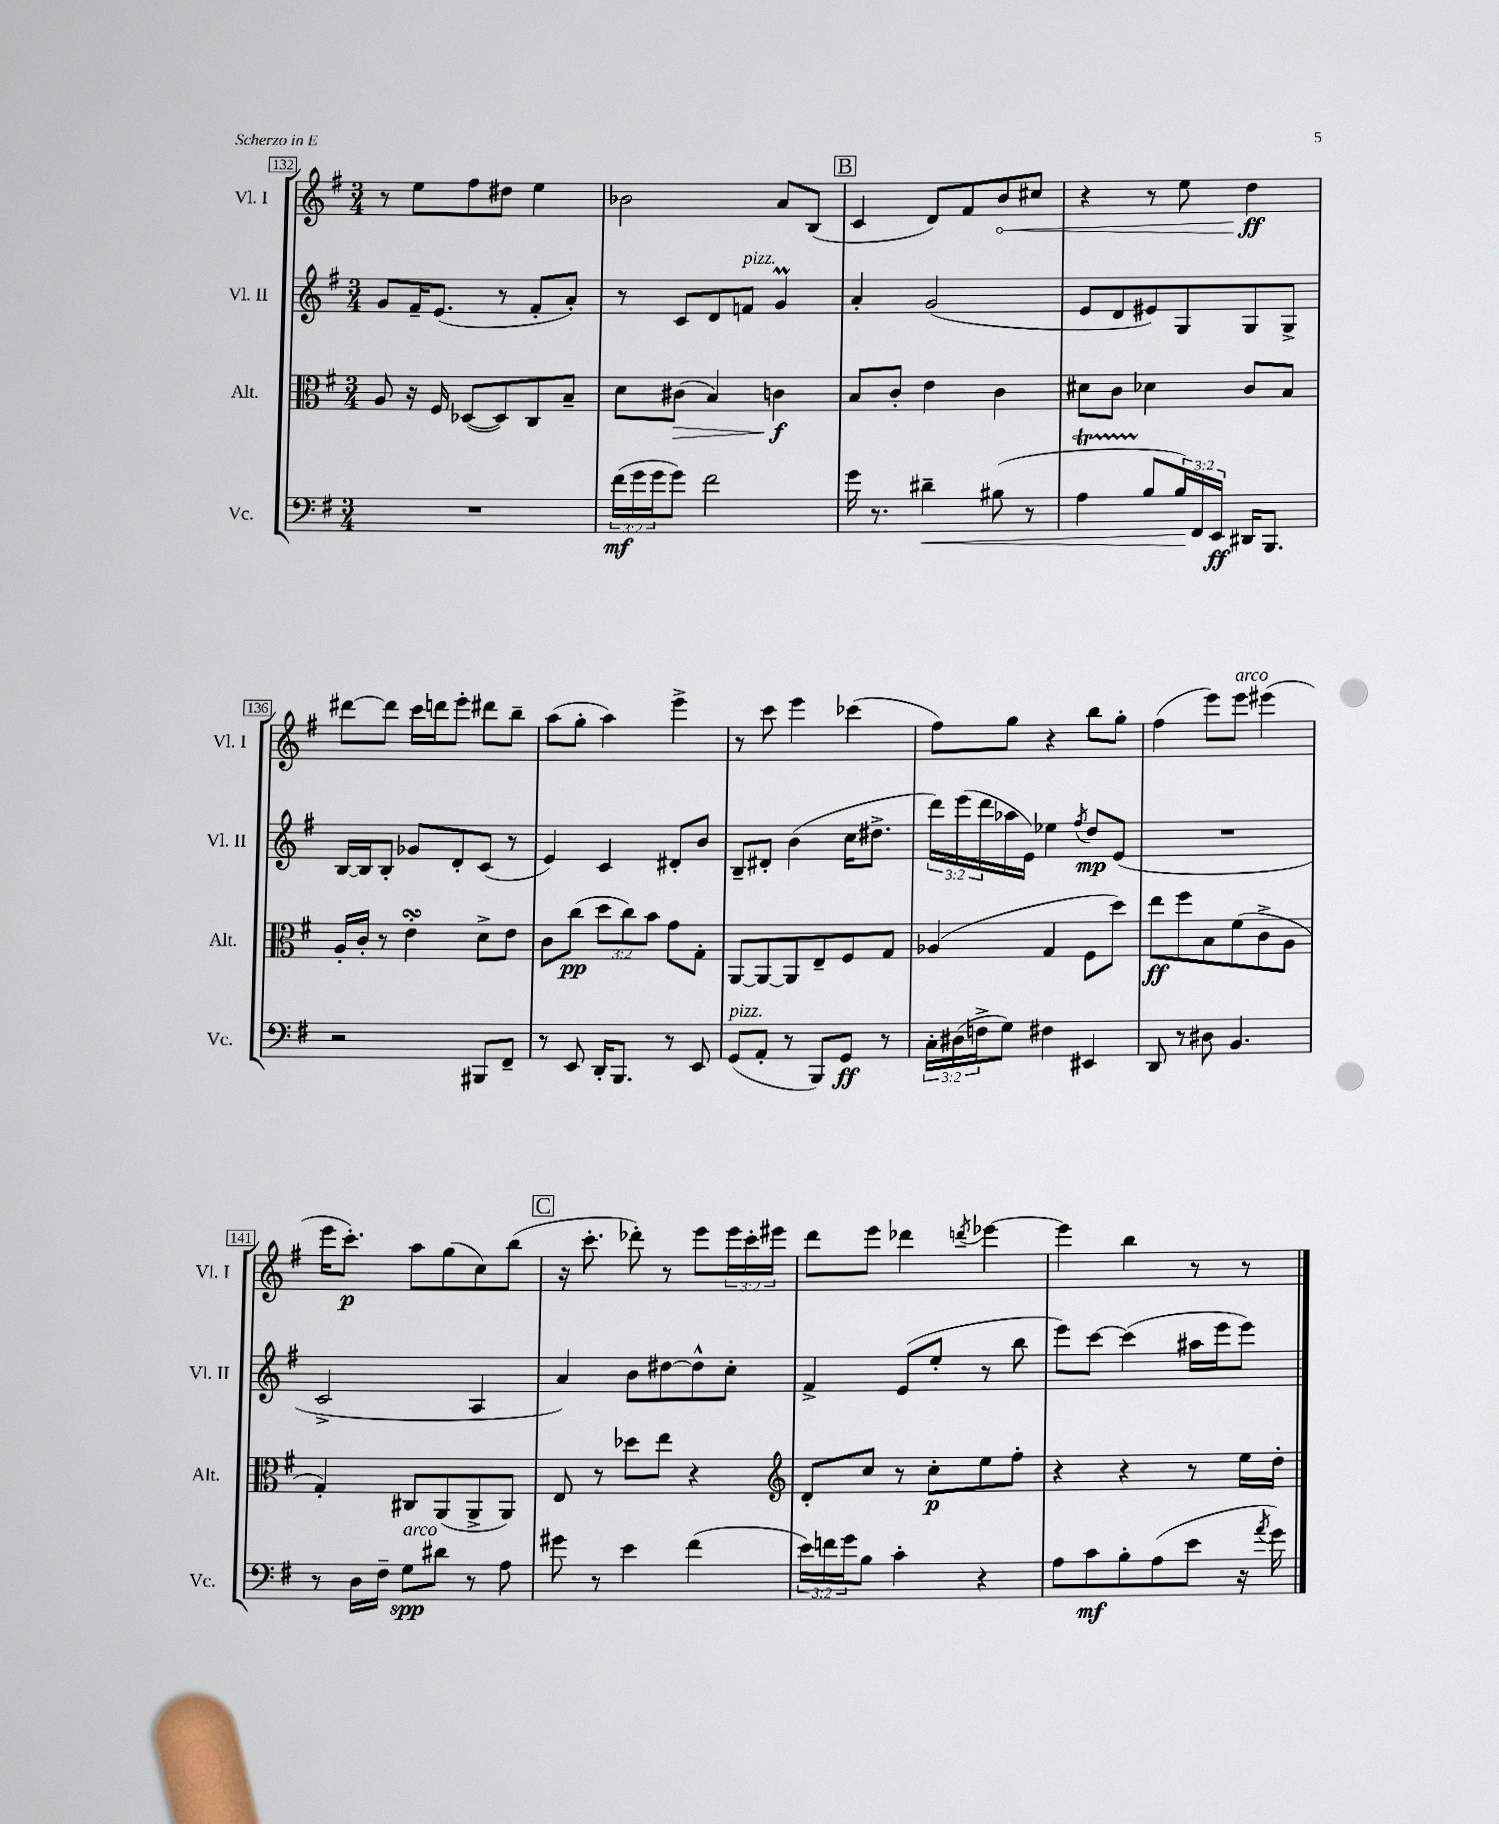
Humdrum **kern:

**kern	**kern	**kern	**kern
*staff4	*staff3	*staff2	*staff1
*clefF4	*clefC3	*clefG2	*clefG2
*k[f#]	*k[f#]	*k[f#]	*k[f#]
*M3/4	*M3/4	*M3/4	*M3/4
2.r	8A/	8g/L	8r
.	16r	16f#~/K	8ee\L
.	16F#/	(8.e/J	.
.	([8D-/L	.	8ff#\
.	8D-/])	8r	8dd#\J
.	8C/	8f#'/L	4ee\
.	8B~/J	8a'/J)	.
=	=	=	=
(24f#\LL	8d\L	8r	2b-\
24g\	.	.	.
24g\J	.	.	.
8g\J)	(8c#\J	8c/L	.
2f#\	4B/)	8d/	.
.	.	8f/J	.
.	4c\	4g/	8a/L
.	.	.	(8B/J
=	=	=	=
16g\	8B/L	4a'/	4c/
8.r	.	.	.
.	8c'/J	.	.
4d#~\	4e\	(2g/	8d/L)
.	.	.	8f#/
(8B#\	4c\	.	8b/
8r	.	.	8cc#/J
=	=	=	=
4A\	8d#\L	8e/L	4r
.	8c\J	8d/	.
8B/L	4d-\	8e#/)	8r
24B/L)	.	8G/	8ee\
24FF#/	.	.	.
24EE/JJ	.	.	.
16DD#/LK	8c/L	8G/	4dd\
8.BBB/J	.	.	.
.	8B/J	8G^/J	.
=	=	=	=
2r	16A'/LL	[16B/LL	[8ddd#\L
.	16c'/JJ	16B/]J	.
.	8r	8B'/J	8ddd#\]J
.	4e'\	8g-/L	16ccc\LL
.	.	.	16ddd\J
.	.	8d'/	8eee'\J
8BBB#/L	8d^\L	(8c/J	8ddd#\L
8FF#~/J	8e\J	8r	8bb~\J
=	=	=	=
8r	8c\L	4e/)	(8aa\L
8EE/	(8cc\J	.	8gg'\J
16DD'/LK	12dd\L	4c/	4aa\)
8.BBB/J	.	.	.
.	12cc\)	.	.
.	12b\J	.	.
8r	8g\L	8d#'/L	4eee^\
8EE/	8G'\J	8b/J	.
=	=	=	=
(8GG/L	[8AA/L	8B~/L	8r
8AA'/J	8AA/_	8d#'/J	8ccc\
8r	8AA/]	(4b\	4eee\
8BBB/L)	8E~/	.	.
8GG/J	8F#/	16cc\LK	(4ccc-\
.	.	8.dd#^\J	.
8r	8G/J	.	.
=	=	=	=
24C'\LL	(4A-/	24ddd\LL)	8ff#\L)
(24D#\	.	(24eee\	.
24F^\J	.	24ddd\	.
8G\J)	.	16aa-\	8gg\J
.	.	16e\JJ)	.
4F#\	4G/	4ee-\	4r
.	.	8qff#/	.
4EE#/	8F#\L	8dd/L	8bb\L
.	8dd\J)	(8e/J	8gg'\J
=	=	=	=
8DD/	8ee\L	2.r	(4ff#\
8r	8ff#\	.	.
8D#\	8B\	.	8eee\L)
4.BB/	(8f#\	.	8eee\J
.	8c^\	.	(4eee#\
.	8A\J	.	.
=	=	=	=
8r	4G'/)	2c^/	16eee\LK
.	.	.	8.ccc'\J)
16D\LL	.	.	.
16F#~\JJ	.	.	.
8G\L	8C#/L	.	8aa\L
8d#\J	(8AA/	.	(8gg\
8r	8AA^/	4A/	8cc\)
8A\	8AA/J)	.	(8bb\J
=	=	=	=
8g#\	8E/	4a/)	16r
.	.	.	8.ccc'\
8r	8r	.	.
4e\	8dd-\L	8b\L	8ddd-'\)
.	8ee\J	[8dd#\	8r
(4f#\	4r	8dd#^^\]	8eee\L
.	.	8cc'\J	24eee\L
.	.	.	24ccc'\
.	.	.	24eee#\JJ
=	=	=	=
*	*clefG2	*	*
24e\LL)	8d'/L	4f#^/	8ddd\L
24f\	.	.	.
24g\J	.	.	.
8B\J	8cc/J	.	8eee\J
4c'\	8r	(8e/L	4ddd-\
.	8cc'\L	8ee'/J	.
.	.	.	8qddd/
4r	8ee\	8r	[4eee-\
.	8ff#'\J	8bb\	.
=	=	=	=
8A\L	4r	8eee\L)	4eee-\]
8c\	.	[8ccc\J	.
8B'\	4r	(4ccc\]	4bb\
(8A\	.	.	.
8e\J	8r	16aa#\LL	8r
.	.	16eee\J	.
16r	16ee\LL	8eee\J)	8r
8qa/	.	.	.
16g\)	16dd'\JJ	.	.
==	==	==	==
*-	*-	*-	*-
